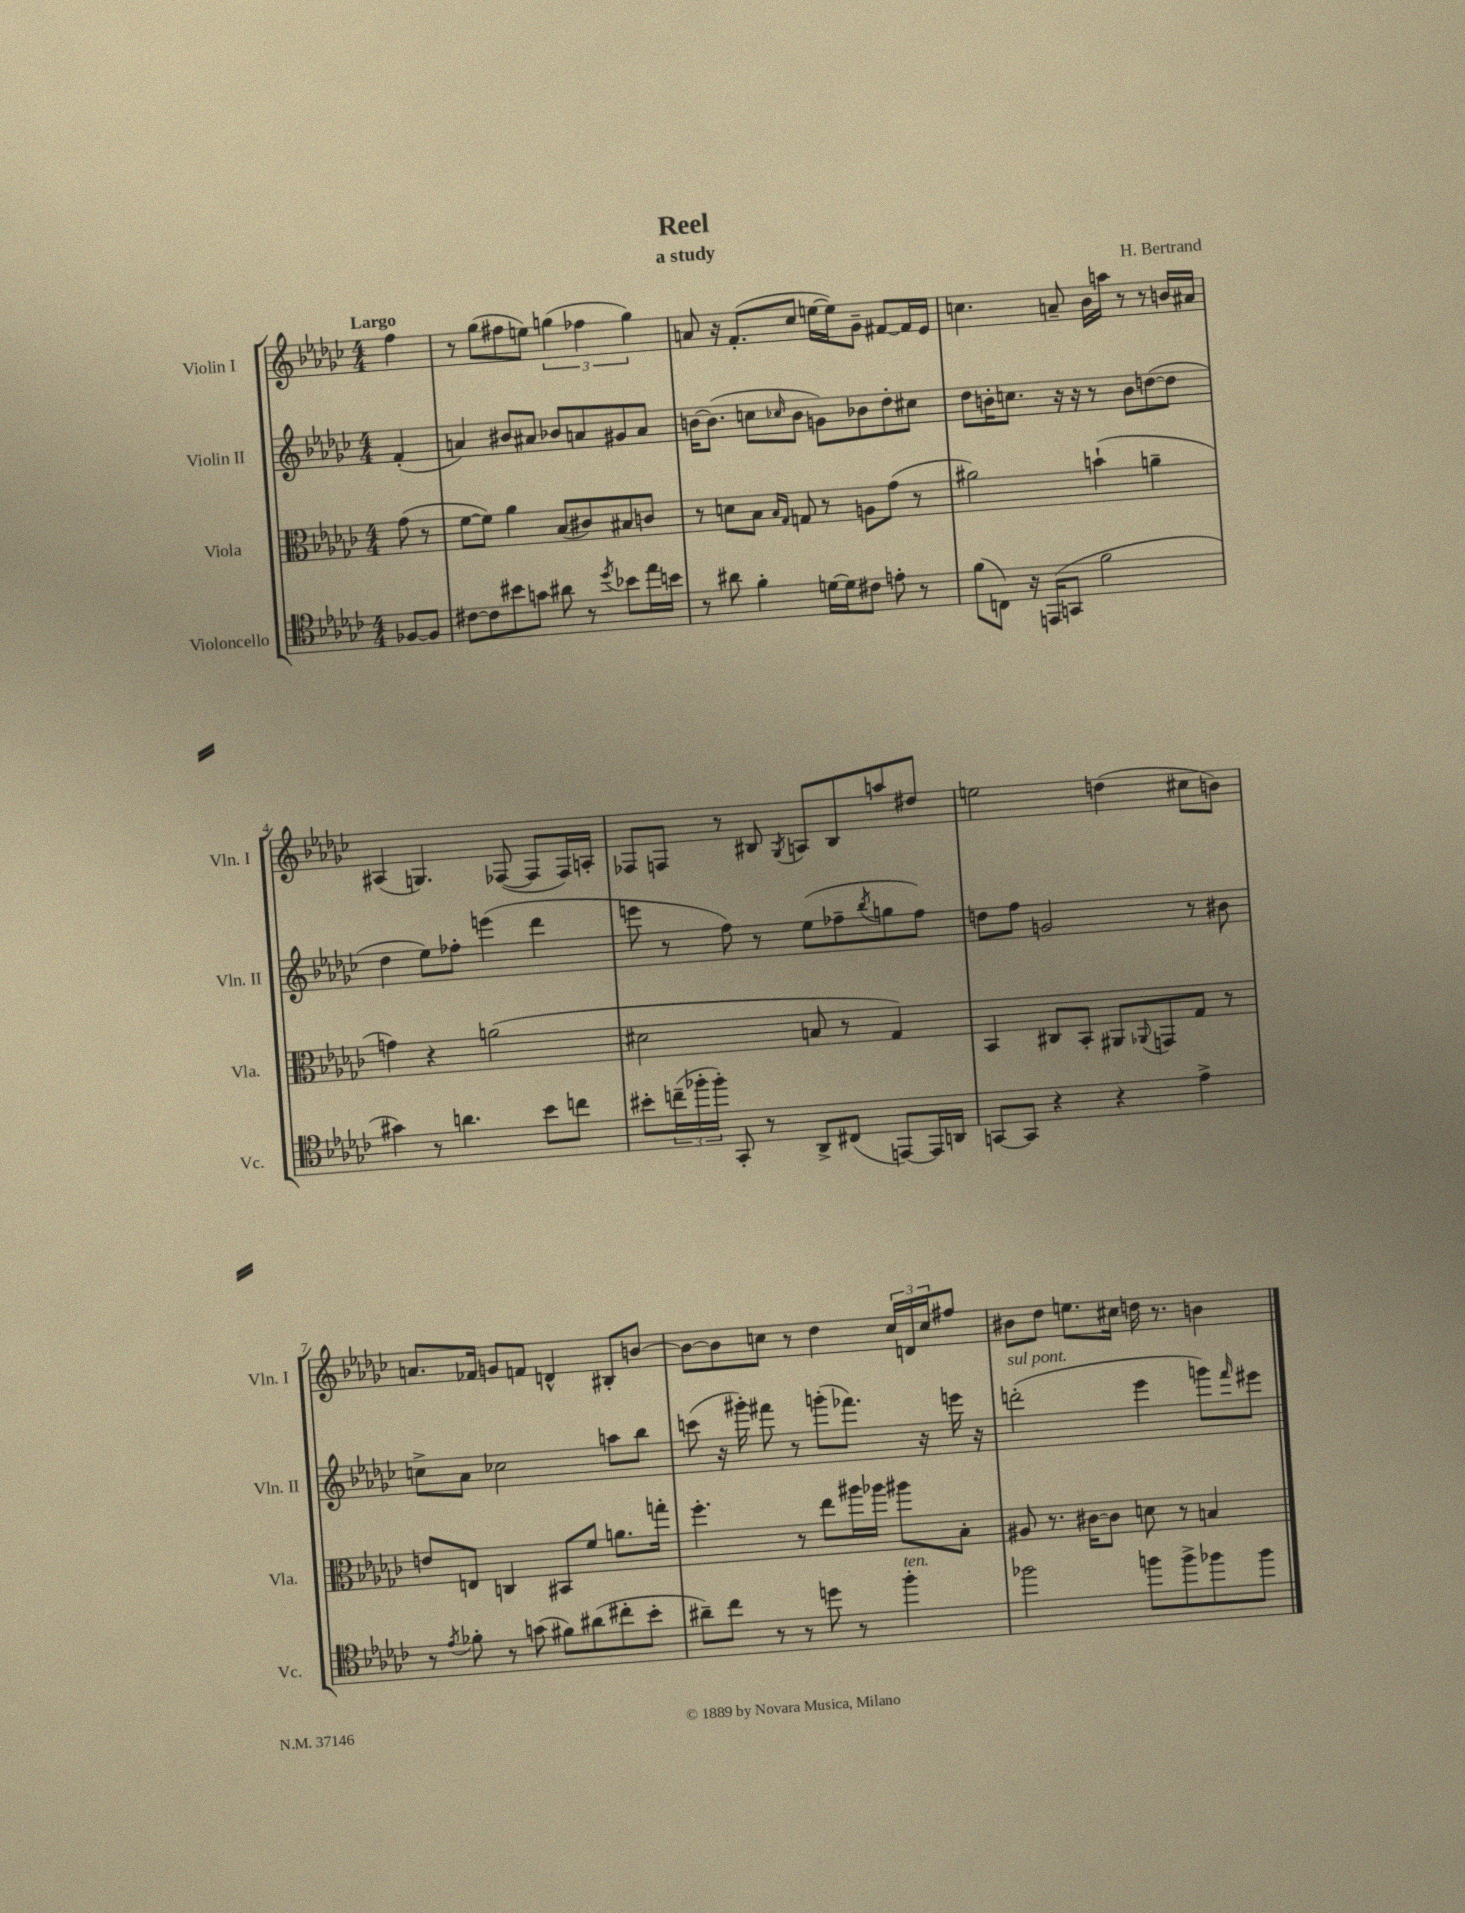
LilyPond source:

\header { title = "Reel" composer = "H. Bertrand" subtitle = "a study" }
<<
\new StaffGroup <<
\new Staff = "s0" \with { instrumentName = "Violin I" shortInstrumentName = "Vln. I" } {
    \clef treble \key ges \major \numericTimeSignature \time 4/4 \partial 4 \tempo "Largo"
    f''4 |
    r8 ges''8( fis''8 e''8) \tuplet 3/2 { g''4( fes''4 g''4) } |
    a'8 r16 f'8.-.( ces''8 e''16~ e''16) ges'8-- fis'8~ fis'16 ees'16 |
    c''4. a'8-- bes'16 a''16 r8 r8 b'16 ais'16 |
    ais4( g4.) fes8~( fes8 fes16) a16-. |
    fes8 f8 r8 bis8 \acciaccatura { ges8 } a8 bis8 a''8 dis''8 |
    e''2 d''4( cis''8 b'8) |
    a'8. fes'16 g'8 f'8 d'4-^ bis8-. b'8~ |
    b'8~ b'8 c''8 r8 des''4 \tuplet 3/2 { c''16 d'16 c''16 } fis''8 |
    bis'8 des''8 e''8. cis''16 d''16 r8. b'4 \bar "|." |
}
\new Staff = "s1" \with { instrumentName = "Violin II" shortInstrumentName = "Vln. II" } {
    \clef treble \key ges \major \numericTimeSignature \time 4/4 \partial 4
    f'4-.( |
    a'4) bis'8 ais'8 bes'8 a'8 gis'8 a'8 |
    b'16~ b'8.( c''8 \grace { ces''16 } b'8 g'8) bes'8 des''8-. cis''8 |
    des''8 b'16-. c''8. r16 r16 r8 b'8 d''8~( d''8 |
    des''4 ees''8) fes''8-. e'''4( des'''4 |
    e'''8 r8 f''8) r8 ees''8( fes''8-- \acciaccatura { bes''8 } g''8 fes''8) |
    d''8 f''8 g'2 r8 bis'8 |
    c''8-> aes'8 ces''2 a''8 bes''8 |
    c'''8( r16 gis'''16-.) fis'''8 r8 g'''8-.( fes'''8.) r16 e'''16 r16 |
    d'''2-.^\markup { \italic "sul pont." }( ees'''4 g'''8) \grace { f'''16 } eis'''8 \bar "|." |
}
\new Staff = "s2" \with { instrumentName = "Viola" shortInstrumentName = "Vla." } {
    \clef alto \key ges \major \numericTimeSignature \time 4/4 \partial 4
    ges'8( r8 |
    f'8~ f'8) aes'4 bes8( cis'8) bis8 c'8 |
    r8 d'8 bes8 \grace { bes16 ges16 } g8 r8 a8 ges'8( r8 |
    ais'2) b'4-!( a'4-- |
    g'4) r4 a'2( |
    dis'2 b8 r8 ges4) |
    bes,4 cis8 bes,8-. ais,8 \appoggiatura { aes,8 } g,8 ges8 r8 |
    e'8 e8 c4 bis,8 f'8 a'8. g''16-. |
    f''4.-. r8 ees''8 ais''16 aes''16 ais''8 bes8-. |
    ais8 r8. cis'16~ cis'8 d'8 r8 b4 \bar "|." |
}
\new Staff = "s3" \with { instrumentName = "Violoncello" shortInstrumentName = "Vc." } {
    \clef tenor \key ges \major \numericTimeSignature \time 4/4 \partial 4
    fes8~ fes8 |
    cis'8~ cis'8 bis'8 g'8 ais'8 r8 \acciaccatura { des''8 } bes'8 ees''16 b'16 |
    r8 ais'8 f'4-. d'16~ d'16 cis'8 e'8-. r8 |
    f'8( c8) r16 e,16( g,8 f'2 |
    gis'4) r8 a'4. bes'8 c''8 |
    bis'8-. \tuplet 3/2 { c''16--( fes''16-. fes''16-.) } ges,8-. r8 aes,8-> cis8( e,8~) e,16 a,16 |
    g,8~ g,8 r4 r4 ees'4-> |
    r8 \acciaccatura { ees'8 } fes'8-. r8 g'8( fis'8) ais'8( cis''8-. bes'8-. |
    ais'8--) ces''8 r8 r8 d''8 r8 f''4-.^\markup { \italic "ten." } |
    fes''2 f''8 f''8-> fes''8 fes''8 \bar "|." |
}
>>
>>
